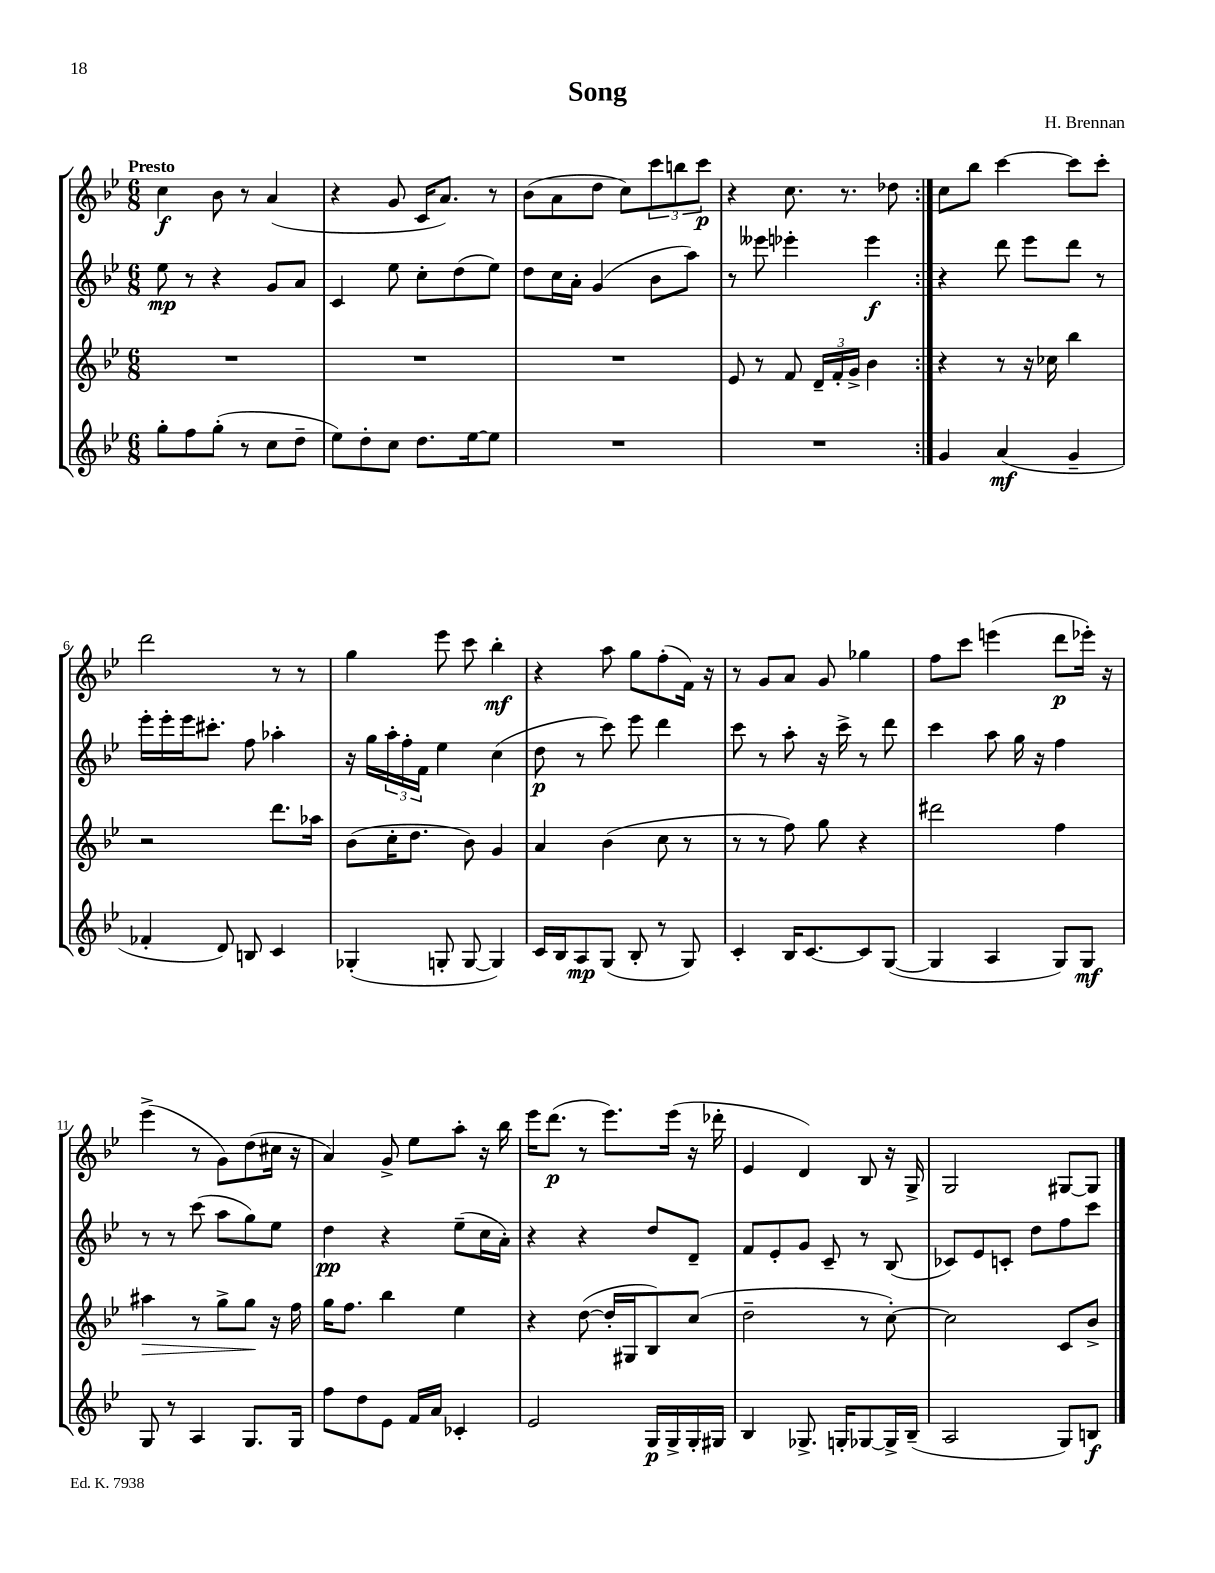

**kern	**kern	**kern	**kern
*staff4	*staff3	*staff2	*staff1
*clefG2	*clefG2	*clefG2	*clefG2
*k[b-e-]	*k[b-e-]	*k[b-e-]	*k[b-e-]
*M6/8	*M6/8	*M6/8	*M6/8
8gg'	2.r	8ee-	4cc
8ff	.	8r	.
(8gg'	.	4r	8b-
8r	.	.	8r
8cc	.	8g	(4a
8dd~	.	8a	.
=	=	=	=
8ee-)	2.r	4c	4r
8dd'	.	.	.
8cc	.	8ee-	8g
8.dd	.	8cc'	16c
.	.	.	8.a)
.	.	(8dd	.
[16ee-	.	.	.
8ee-]	.	8ee-)	8r
=	=	=	=
2.r	2.r	8dd	(8b-
.	.	16cc	8a
.	.	16a'	.
.	.	(4g	8dd
.	.	.	8cc)
.	.	8b-	12ccc
.	.	.	12bb
.	.	8aa)	.
.	.	.	12ccc
=	=	=	=
2.r	8e-	8r	4r
.	8r	8eee--	.
.	8f	4eee-'	8.cc
.	24d~	.	.
.	24f'	.	.
.	.	.	8.r
.	24g^	.	.
.	4b-	4eee-	.
.	.	.	8dd-
=:|!	=:|!	=:|!	=:|!
4g	4r	4r	8cc
.	.	.	8bb-
(4a	8r	8ddd	[4ccc
.	16r	8eee-	.
.	16cc-	.	.
4g~	4bb-	8ddd	8ccc]
.	.	8r	8ccc'
=	=	=	=
4f-'	2r	16eee-'	2ddd
.	.	16eee-'	.
.	.	16eee-	.
.	.	8.ccc#'	.
8d)	.	.	.
8B	.	8ff	.
4c	8.ddd	4aa-'	8r
.	.	.	8r
.	16aa-	.	.
=	=	=	=
(4G-'	(8b-	16r	4gg
.	.	16gg	.
.	16cc'	24aa'	.
.	.	24ff'	.
.	8.dd	.	.
.	.	24f	.
8G'	.	4ee-	8eee-
[8G	8b-)	.	8ccc
4G])	4g	(4cc	4bb-'
=	=	=	=
16c	4a	8dd	4r
16B-	.	.	.
8A	.	8r	.
(8G	(4b-	8ccc)	8aa
8B-'	.	8eee-	8gg
8r	8cc	4ddd	(8ff'
8G)	8r	.	16f)
.	.	.	16r
=	=	=	=
4c'	8r	8ccc	8r
.	8r	8r	8g
16B-	8ff)	8aa'	8a
[8.c	.	.	.
.	8gg	16r	8g
.	.	16ccc^	.
8c]	4r	8r	4gg-
([8G	.	8ddd	.
=	=	=	=
4G]	2ddd#	4ccc	8ff
.	.	.	8ccc
4A	.	8aa	(4eee
.	.	16gg	.
.	.	16r	.
8G)	4ff	4ff	8ddd
8G	.	.	16eee-')
.	.	.	16r
=	=	=	=
8G	4aa#	8r	(4eee-^
8r	.	8r	.
4A	8r	(8ccc	8r
.	8gg^	8aa	8g)
8.G	8gg	8gg)	(8dd
.	16r	8ee-	16cc#
16G	16ff	.	16r
=	=	=	=
8ff	16gg	4dd	4a)
.	8.ff	.	.
8dd	.	.	.
8e-	4bb-	4r	8g^
16f	.	.	8ee-
16a	.	.	.
4c-'	4ee-	(8ee-~	8aa'
.	.	16cc	16r
.	.	16a')	16bb-
=	=	=	=
2e-	4r	4r	16eee-
.	.	.	(8.ddd
.	([8dd	4r	8r
.	16dd']	.	8.eee-)
.	16G#	.	.
16G	8B-)	8dd	.
16G^	.	.	(16eee-
16G'	(8cc	8d~	16r
16G#	.	.	16ddd-'
=	=	=	=
4B-	2dd~	8f	4e-
.	.	8e-'	.
8.G-^	.	8g	4d)
.	.	8c~	.
16G'	.	.	.
[8G-	8r	8r	8B-
16G-^]	[8cc')	(8B-	16r
(16B-~	.	.	16G^
=	=	=	=
2A	2cc]	8c-)	2G
.	.	8e-	.
.	.	8c'	.
.	.	8dd	.
8G)	8c	8ff	[8G#
8B	8b-^	8ccc	8G#]
==	==	==	==
*-	*-	*-	*-
